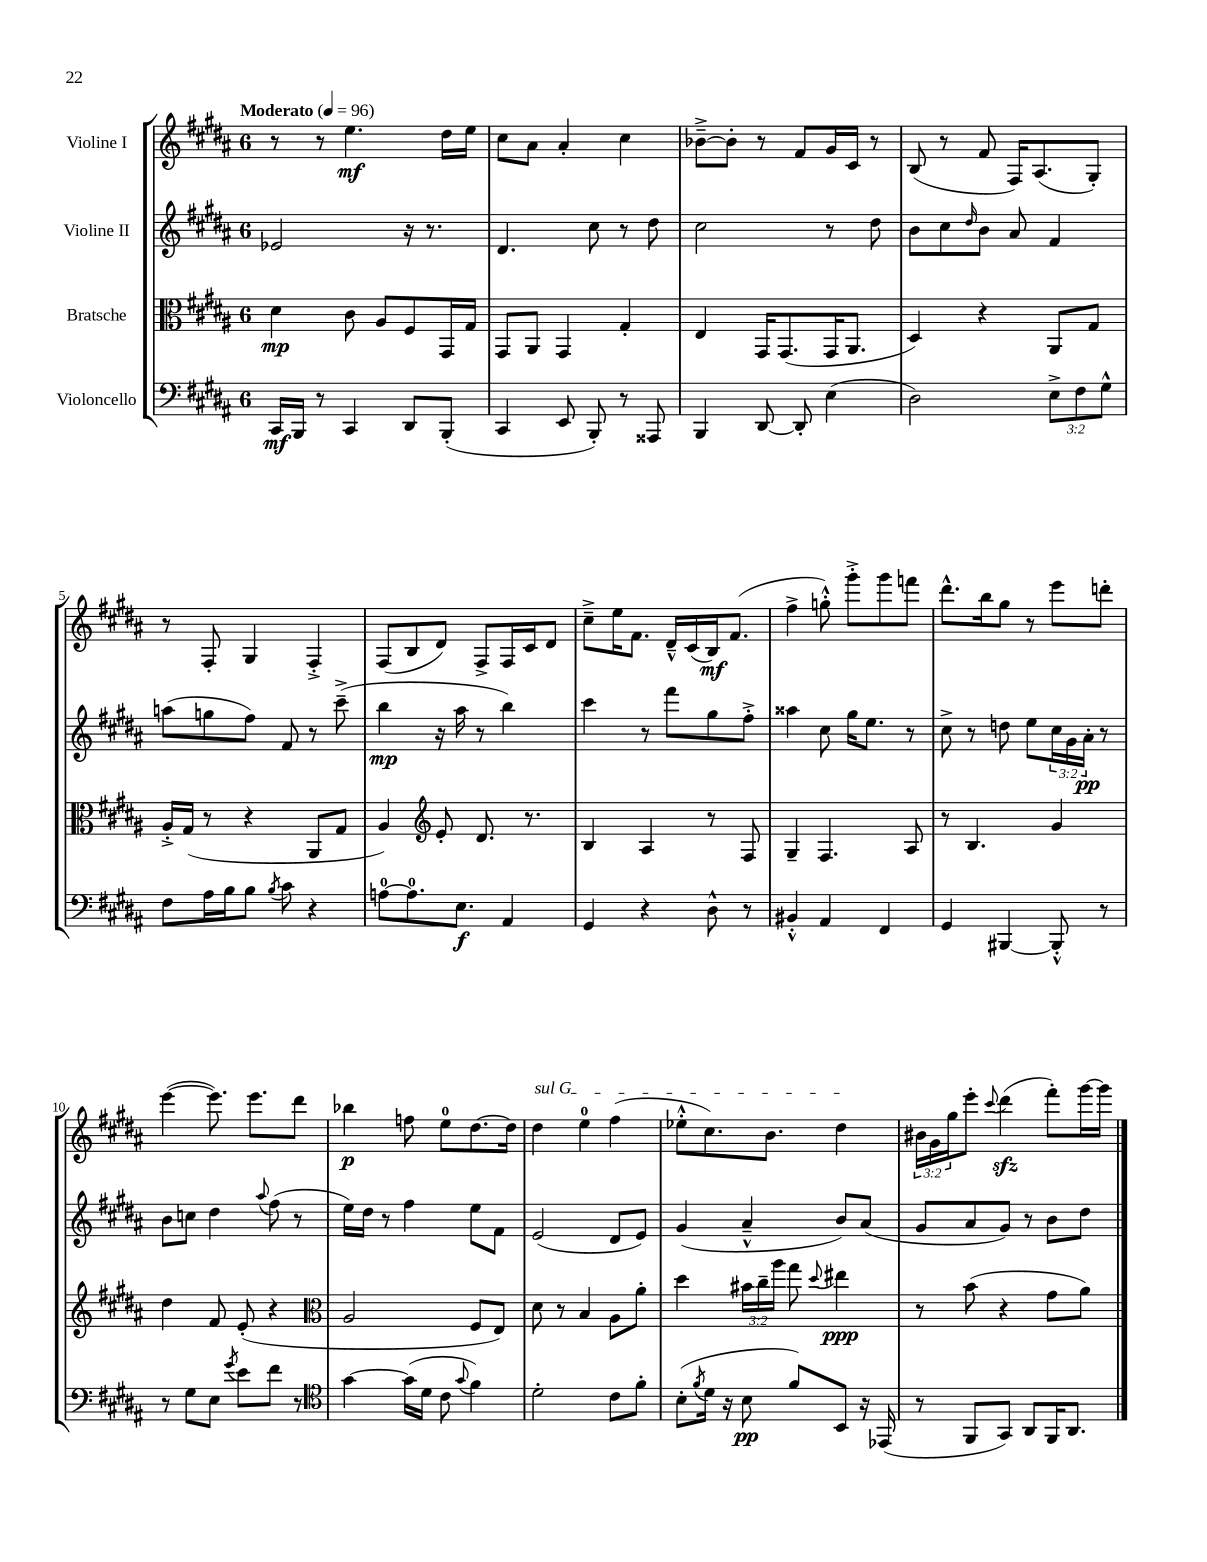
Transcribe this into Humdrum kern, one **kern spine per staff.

**kern	**kern	**kern	**kern
*staff4	*staff3	*staff2	*staff1
*clefF4	*clefC3	*clefG2	*clefG2
*k[f#c#g#d#a#]	*k[f#c#g#d#a#]	*k[f#c#g#d#a#]	*k[f#c#g#d#a#]
*M6/8	*M6/8	*M6/8	*M6/8
*MM96	*MM96	*MM96	*MM96
16CC#/LL	4d#\	2e-/	8r
16BBB/JJ	.	.	.
8r	.	.	8r
4CC#/	8c#\	.	4.ee\
.	8A#/L	.	.
8DD#/L	8F#/	16r	.
.	.	8.r	.
(8BBB'/J	16GG#/L	.	16dd#\LL
.	16G#/JJ	.	16ee\JJ
=	=	=	=
4CC#/	8GG#/L	4.d#/	8cc#\L
.	8AA#/J	.	8a#\J
8EE/	4GG#/	.	4a#'/
8BBB'/)	.	8cc#\	.
8r	4G#'/	8r	4cc#\
8AAA##/	.	8dd#\	.
=	=	=	=
4BBB/	4E/	2cc#\	[8b-~^\L
.	.	.	8b-'\]J
[8DD#/	16GG#/LK	.	8r
.	(8.GG#/	.	.
8DD#'/]	.	.	8f#/L
(4E\	16GG#/K	8r	16g#/L
.	8.AA#/J	.	16c#/JJ
.	.	8dd#\	8r
=	=	=	=
2D#\)	4D#/)	8b\L	(8B/
.	.	8cc#\	8r
.	.	16qqdd#/	.
.	4r	8b\J	8f#/
.	.	8a#/	16F#/LK)
.	.	.	(8.A#/
12E^\L	8AA#/L	4f#/	.
12F#\	.	.	.
.	8G#/J	.	8G#'/J)
12G#^^\J	.	.	.
=	=	=	=
8F#\L	16A#'^/LL	(8aa\L	8r
.	(16G#/JJ	.	.
16A#\L	8r	8gg\	8F#'/
16B\J	.	.	.
8B\J	4r	8ff#\J)	4G#/
8qB/	.	.	.
8c#\	.	8f#/	.
4r	8AA#/L	8r	4F#'^/
.	8G#/J	(8ccc#~^\	.
=	=	=	=
[8A\L	4A#/)	4bb\	(8F#/L
8.A\]	.	.	8B/
*	*clefG2	*	*
.	8e'/	16r	8d#/J)
8.E\J	.	16aa#\	.
.	8.d#/	8r	8F#^/L
4AA#/	.	4bb\)	16F#/L
.	8.r	.	16c#/J
.	.	.	8d#/J
=	=	=	=
4GG#/	4B/	4ccc#\	8cc#~^\L
.	.	.	16ee\K
.	.	.	8.f#\J
4r	4A#/	8r	.
.	.	8fff#\L	16d#~^^/LL
.	.	.	(16c#/
8D#^^\	8r	8gg#\	16B/J)
.	.	.	(8.f#/J
8r	8F#/	8ff#'^\J	.
=	=	=	=
4BB#'^^/	4G#~/	4aa##\	4ff#^\
4AA#/	4.F#/	8cc#\	8gg'^^\)
.	.	16gg#\LK	8ggg#'^\L
.	.	8.ee\J	.
4FF#/	.	.	8ggg#\
.	8A#/	8r	8fff\J
=	=	=	=
4GG#/	8r	8cc#^\	8.ddd#^^\L
.	4.B/	8r	.
.	.	.	16bb\k
[4BBB#/	.	8dd\	8gg#\J
.	.	8ee\L	8r
8BBB#'^^/]	4g#/	24cc#\L	8eee\L
.	.	24g#\	.
.	.	24a#'\JJ	.
8r	.	8r	8ddd'\J
=	=	=	=
8r	4dd#\	8b\L	([4eee\
8G#\L	.	8cc\J	.
8E\J	8f#/	4dd#\	8.eee\])
8qg#/	.	.	.
8e\L	(8e'/	.	.
.	.	.	8.eee\L
.	.	8qqaa#/	.
8f#\J	4r	(8ff#\	.
8r	.	8r	8ddd#\J
=	=	=	=
*clefC4	*clefC3	*	*
[4g#\	2A#/	16ee\LL)	4bb-\
.	.	16dd#\JJ	.
.	.	8r	.
(16g#\]LL	.	4ff#\	8ff\
16d#\JJ	.	.	.
8c#\	.	.	8ee\L
8qqg#/	.	.	.
4f#\)	8F#/L	8ee\L	[8.dd#\
.	8E/J)	8f#\J	.
.	.	.	16dd#\]Jk
=	=	=	=
2d#'\	8d#\	(2e/	4dd#\
.	8r	.	.
.	4B/	.	4ee\
8c#\L	8A#\L	8d#/L	(4ff#\
8f#'\J	8a#'\J	8e/J)	.
=	=	=	=
(8B'\L	4dd#\	(4g#/	8ee-'^^\L
8qf#/	.	.	.
16d#\Jk	.	.	8.cc#\)
16r	.	.	.
8B\	24b#\LL	4a#~^^/	.
.	24cc#~\	.	.
.	.	.	8.b\J
.	24aa#\JJ	.	.
8f#/L)	8gg#\	.	.
.	8qqdd#/	.	.
8BB/J	4ee#\	8b/L)	4dd#\
16r	.	(8a#/J	.
(16EE-/	.	.	.
=	=	=	=
8r	8r	8g#/L	24b#\LL
.	.	.	24g#\
.	.	.	24gg#\J
8FF#/L	(8b\	8a#/	8eee'\J
.	.	.	8qqccc#/
8GG#/J)	4r	8g#/J)	(4ddd#\
8AA#/L	.	8r	.
16FF#/K	8g#\L	8b\L	8fff#'\L)
8.AA#/J	.	.	.
.	8a#\J)	8dd#\J	[16ggg#\L
.	.	.	16ggg#\]JJ
==	==	==	==
*-	*-	*-	*-
